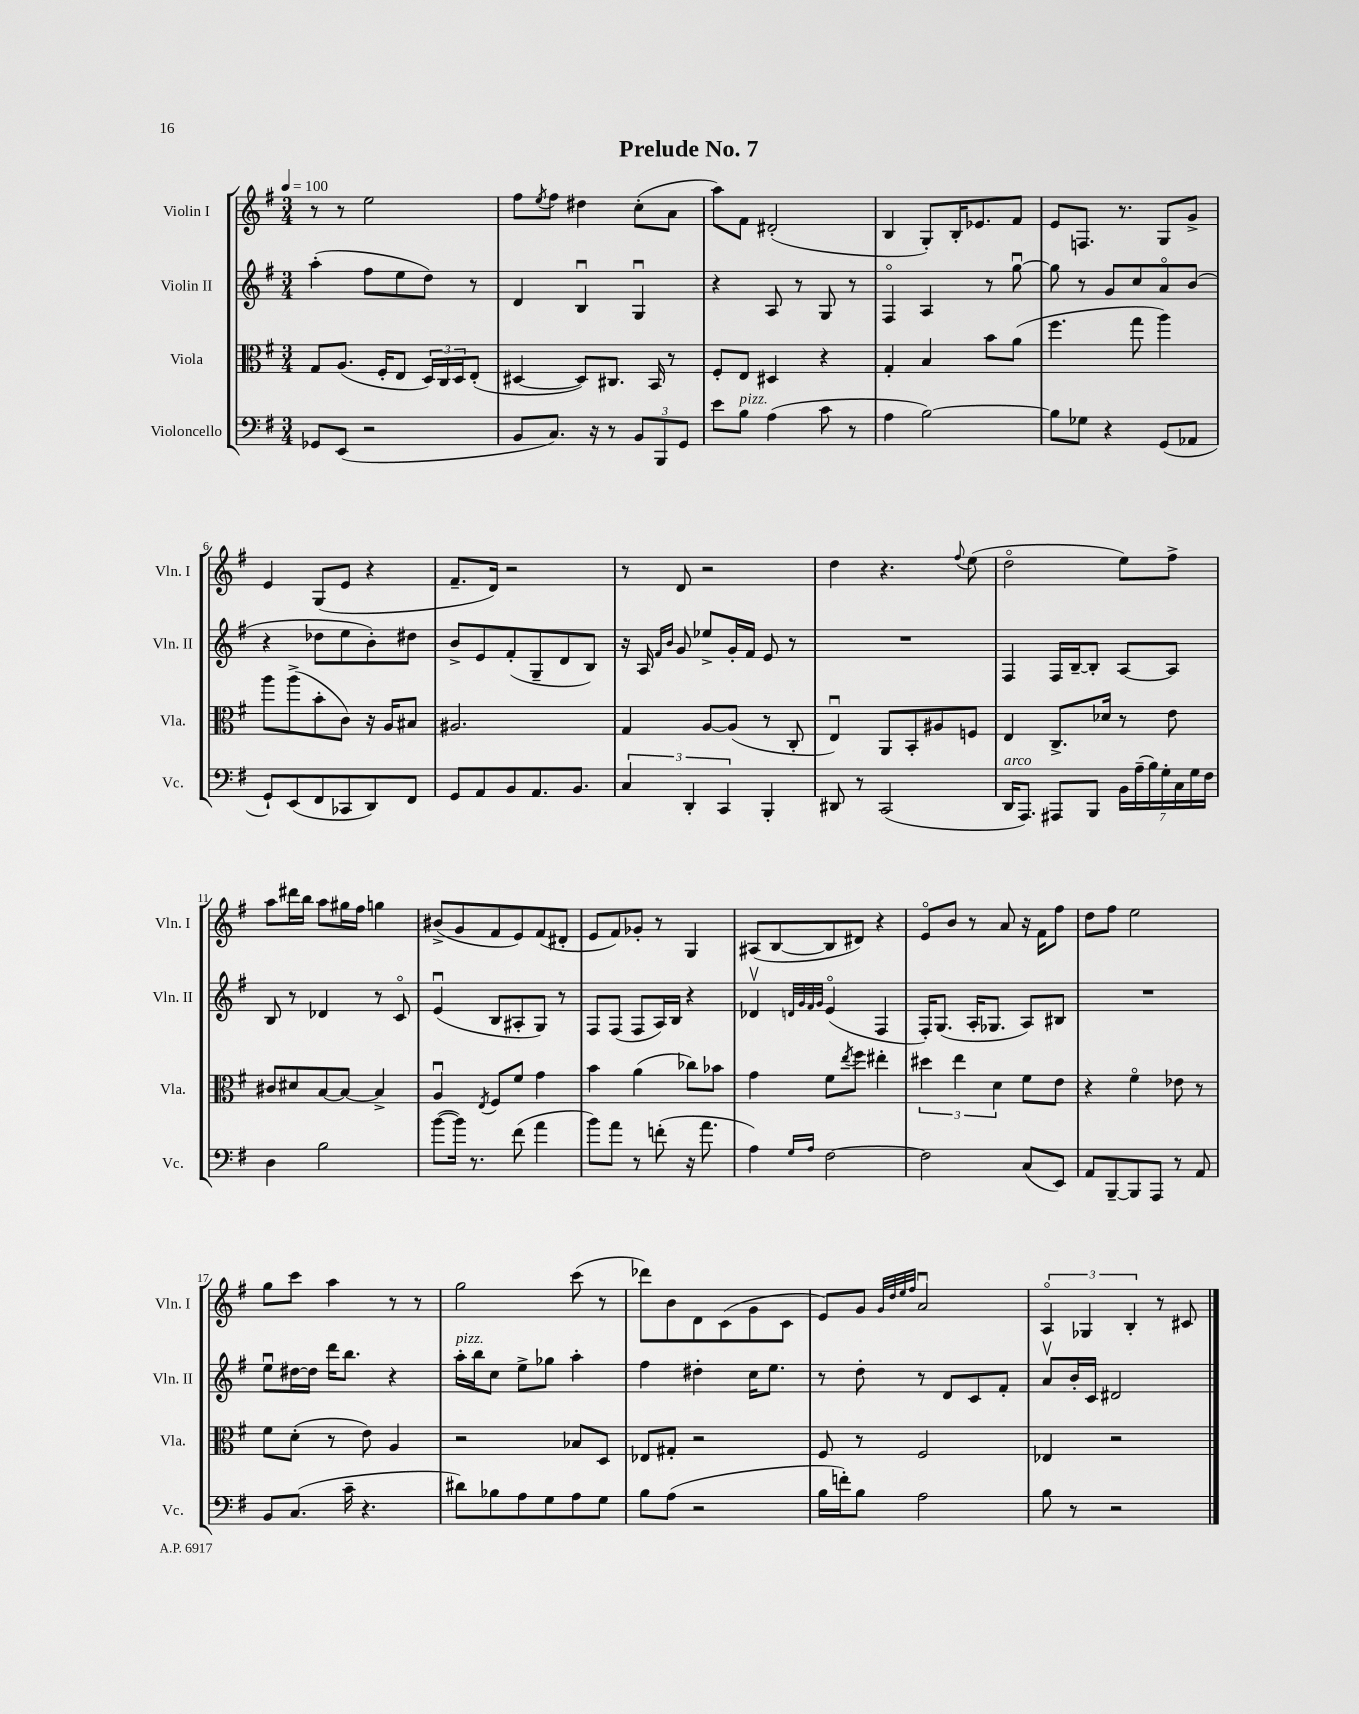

**kern	**kern	**kern	**kern
*part4	*part3	*part2	*part1
*staff4	*staff3	*staff2	*staff1
*I"Violoncello	*I"Viola	*I"Violin II	*I"Violin I
*I'Vc.	*I'Vla.	*I'Vln. II	*I'Vln. I
*clefF4	*clefC3	*clefG2	*clefG2
*k[f#]	*k[f#]	*k[f#]	*k[f#]
*M3/4	*M3/4	*M3/4	*M3/4
*MM100	*MM100	*MM100	*MM100
=1	=1	=1	=1
8GG-X/L	8G/L	(4aa'\	8r
(8EE/J	(8.A/J	.	8r
2r	.	8ff#\L	2ee\
.	16F#'/KL	.	.
.	8E/J	8ee\	.
.	24D/LL)	8dd\J)	.
.	24C/	.	.
.	24D/J	.	.
.	(8E'/J	8r	.
=2	=2	=2	=2
8BB/L	[4D#X/	4d/	8ff#\L
.	.	.	8qee/
8.C/J)	.	.	8ff#\J
.	8D#/L])	4Bu/	4dd#X\
16r	.	.	.
8r	8.C#X/J	.	.
12BB/L	.	4Gu/	(8cc'\L
.	16BB/	.	.
12BBB/	.	.	.
.	8r	.	8a\J
12GG/J	.	.	.
=3	=3	=3	=3
8e\L	8F#'/L	4r	8aa\L)
!LO:TX:a:i:t=pizz.	!	!	!
8B\J	8E/J	.	8f#\J
(4A\	4D#X/	8A/	(2d#X'/
.	.	8r	.
8c\	4r	8G/	.
8r	.	8r	.
=4	=4	=4	=4
4A\	4G'/	4F#/	4B/
[2B\)	4B/	4A/	8G'/L)
.	.	.	16B'/K
.	.	.	8.e-X/
.	8b\L	8r	.
.	(8a\J	[8ggu\	8f#/J
=5	=5	=5	=5
8B\L]	4.ff#\	8gg\]	8e/L
8G-X\J	.	8r	8.Fn/J
4r	.	8g/L	.
.	.	.	8.r
.	8gg\	8cc/	.
(8GG/L	4aa\)	8a/	8G/L
8AA-X/J	.	(8b/J	8g^/J
!!LO:LB:g=z
=6	=6	=6	=6
8GG`/L)	8aa\L	4r	4e/
(8EE/	(8aa^\	.	.
8FF#/	8b'\	8dd-X\L	(8G/L
8CC-X/	8c\J)	8ee\	8e/J
8DD/)	16r	8b'\)	4r
.	16A/KL	.	.
8FF#/J	8B#X/J	8dd#X\J	.
=7	=7	=7	=7
8GG/L	2.A#X/	8b^/L	8.f#~/L
8AA/	.	8e/	.
.	.	.	16d/Jk)
8BB/	.	(8f#'/	2r
8.AA/	.	8G~/	.
.	.	8d/	.
8.BB/J	.	.	.
.	.	8B/J)	.
=8	=8	=8	=8
6C/	4G/	16r	8r
.	.	16A/	.
.	.	16qqf#/LL	.
.	.	16qqb/JJ	.
.	.	8g/	8d/
6DD'/	.	.	.
.	[8A/L	8ee-X^/L	2r
6CC/	.	.	.
.	(8A/J]	16g'/L	.
.	.	16f#/JJ	.
4BBB'/	8r	8e/	.
.	8C'/	8r	.
=9	=9	=9	=9
8DD#X/	4Eu/)	2.r	4dd\
8r	.	.	.
(2CC/	8AA/L	.	4.r
.	8BB'/	.	.
.	8A#X/	.	.
.	.	.	8qqff#/
.	8Fn/J	.	(8ee\
=10	=10	=10	=10
!LO:TX:a:i:t=arco	!	!	!
16DD/KL	4E/	4F#/	2dd\
8.AAA/J)	.	.	.
8AAA#X/L	8.C^/L	16F#/LL	.
.	.	[16B~/J	.
8BBB/J	.	8B'/J]	.
.	16d-X/Jk	.	.
28BB\LL	8r	[8A/L	8ee\L)
(28A~\	.	.	.
28B\)	.	.	.
28G'\	.	.	.
.	8e\	8A/J]	8ff#^\J
28C\	.	.	.
28G\	.	.	.
28F#\JJ	.	.	.
!!LO:LB:g=z
=11	=11	=11	=11
4D\	8c#X/L	8B/	8aa\L
.	8d#X/	8r	16ddd#X\L
.	.	.	16bb\JJ
2B\	[8B/	4d-X/	8aa\L
.	8B/J_	.	16gg#X\L
.	.	.	16ff#\JJ
.	4B^/]	8r	4ggn\
.	.	8c/	.
=12	=12	=12	=12
([8b\L	4Au/	(4eu/	(8b#X^/L
16b\Jk])	.	.	8g/
8.r	.	.	.
.	8qE/	.	.
.	8F#/L	8B/L	8f#/
(8f#\	8f#/J	8A#X'/	8e/)
4a\	4g\	8G/J)	(8f#/
.	.	8r	8d#X'/J
=13	=13	=13	=13
8b\L)	4b\	8F#/L	8e/L
8a\J	.	(8F#/J	8f#/)
8r	(4a\	8F#/L	8g-X'/J
(8fn'\	.	16A/L)	8r
.	.	16B/JJ	.
16r	8cc-X\L)	4r	4G/
8.a\	.	.	.
.	8b-X\J	.	.
=14	=14	=14	=14
4A\)	4g\	4d-Xv/	(8A#X/L
.	.	.	[8B/
.	.	32qqdn/LLL	.
.	.	32qqg/	.
16qqG/LL	.	32qqf#/	.
16qqA/JJ	.	32qqg/JJJ	.
[2F#\	8f#\L	(4e/	8B/]
.	8qee/	.	.
.	8ff#\J	.	8d#X/J)
.	4ee#X'\	4F#/	4r
=15	=15	=15	=15
2F#\]	6dd#X\	16F#'/KL)	8e/L
.	.	(8.G/J	.
.	.	.	8b/J
.	6ee\	.	.
.	.	16A'/KL	8r
.	.	8.G-X/J	.
.	6d\	.	.
.	.	.	8a/
(8C/L	8f#\L	8A/L)	16r
.	.	.	16f#\KL
8EE/J)	8e\J	8B#X/J	8ff#\J
=16	=16	=16	=16
8AA/L	4r	2.r	8dd\L
[8BBB~/	.	.	8ff#\J
8BBB/]	4f#\	.	2ee\
8AAA/J	.	.	.
8r	8e-X\	.	.
8AA/	8r	.	.
!!LO:LB:g=z
=17	=17	=17	=17
8BB/L	8f#\L	8eeu\L	8gg\L
(8.C/J	(8d'\J	[16dd#X\L	8ccc\J
.	.	16dd#\JJ]	.
.	8r	16ddd\KL	4aa\
16c~\	.	8.bb\J	.
4.r	8e\)	.	.
.	4A/	4r	8r
.	.	.	8r
=18	=18	=18	=18
!	!	!LO:TX:a:i:t=pizz.	!
8d#X\L)	2r	16aa'\LL	2gg\
.	.	16bb\J	.
8B-X\	.	8cc\J	.
8A\	.	8ee^\L	.
8G\	.	8gg-X\J	.
8A\	8B-X/L	4aa'\	(8ccc\
8G\J	8D/J	.	8r
=19	=19	=19	=19
8B\L	8E-X/L	4ff#\	8ddd-X\L)
(8A\J	8G#X'/J	.	8b\
2r	2r	4dd#X'\	8d\
.	.	.	(8c\
.	.	16cc\KL	8g\
.	.	8.ee\J	.
.	.	.	8c\J
=20	=20	=20	=20
16B\LL	8F#/	8r	8e/L)
16fn'\J)	.	.	.
8B\J	8r	8dd'\	8g/J
.	.	.	32qqg/LLL
.	.	.	32qqdd/
.	.	.	32qqee/
.	.	.	32qqff#/JJJ
2A\	2F#/	8r	2au/
.	.	8d/L	.
.	.	8c/	.
.	.	8f#'/J	.
=21	=21	=21	=21
8B\	4E-X/	8av/L	6A/
8r	.	16b'/L	.
.	.	.	6G-X/
.	.	16c/JJ	.
2r	2r	2d#X/	.
.	.	.	6B'/
.	.	.	8r
.	.	.	8c#X/
==	==	==	==
*-	*-	*-	*-
